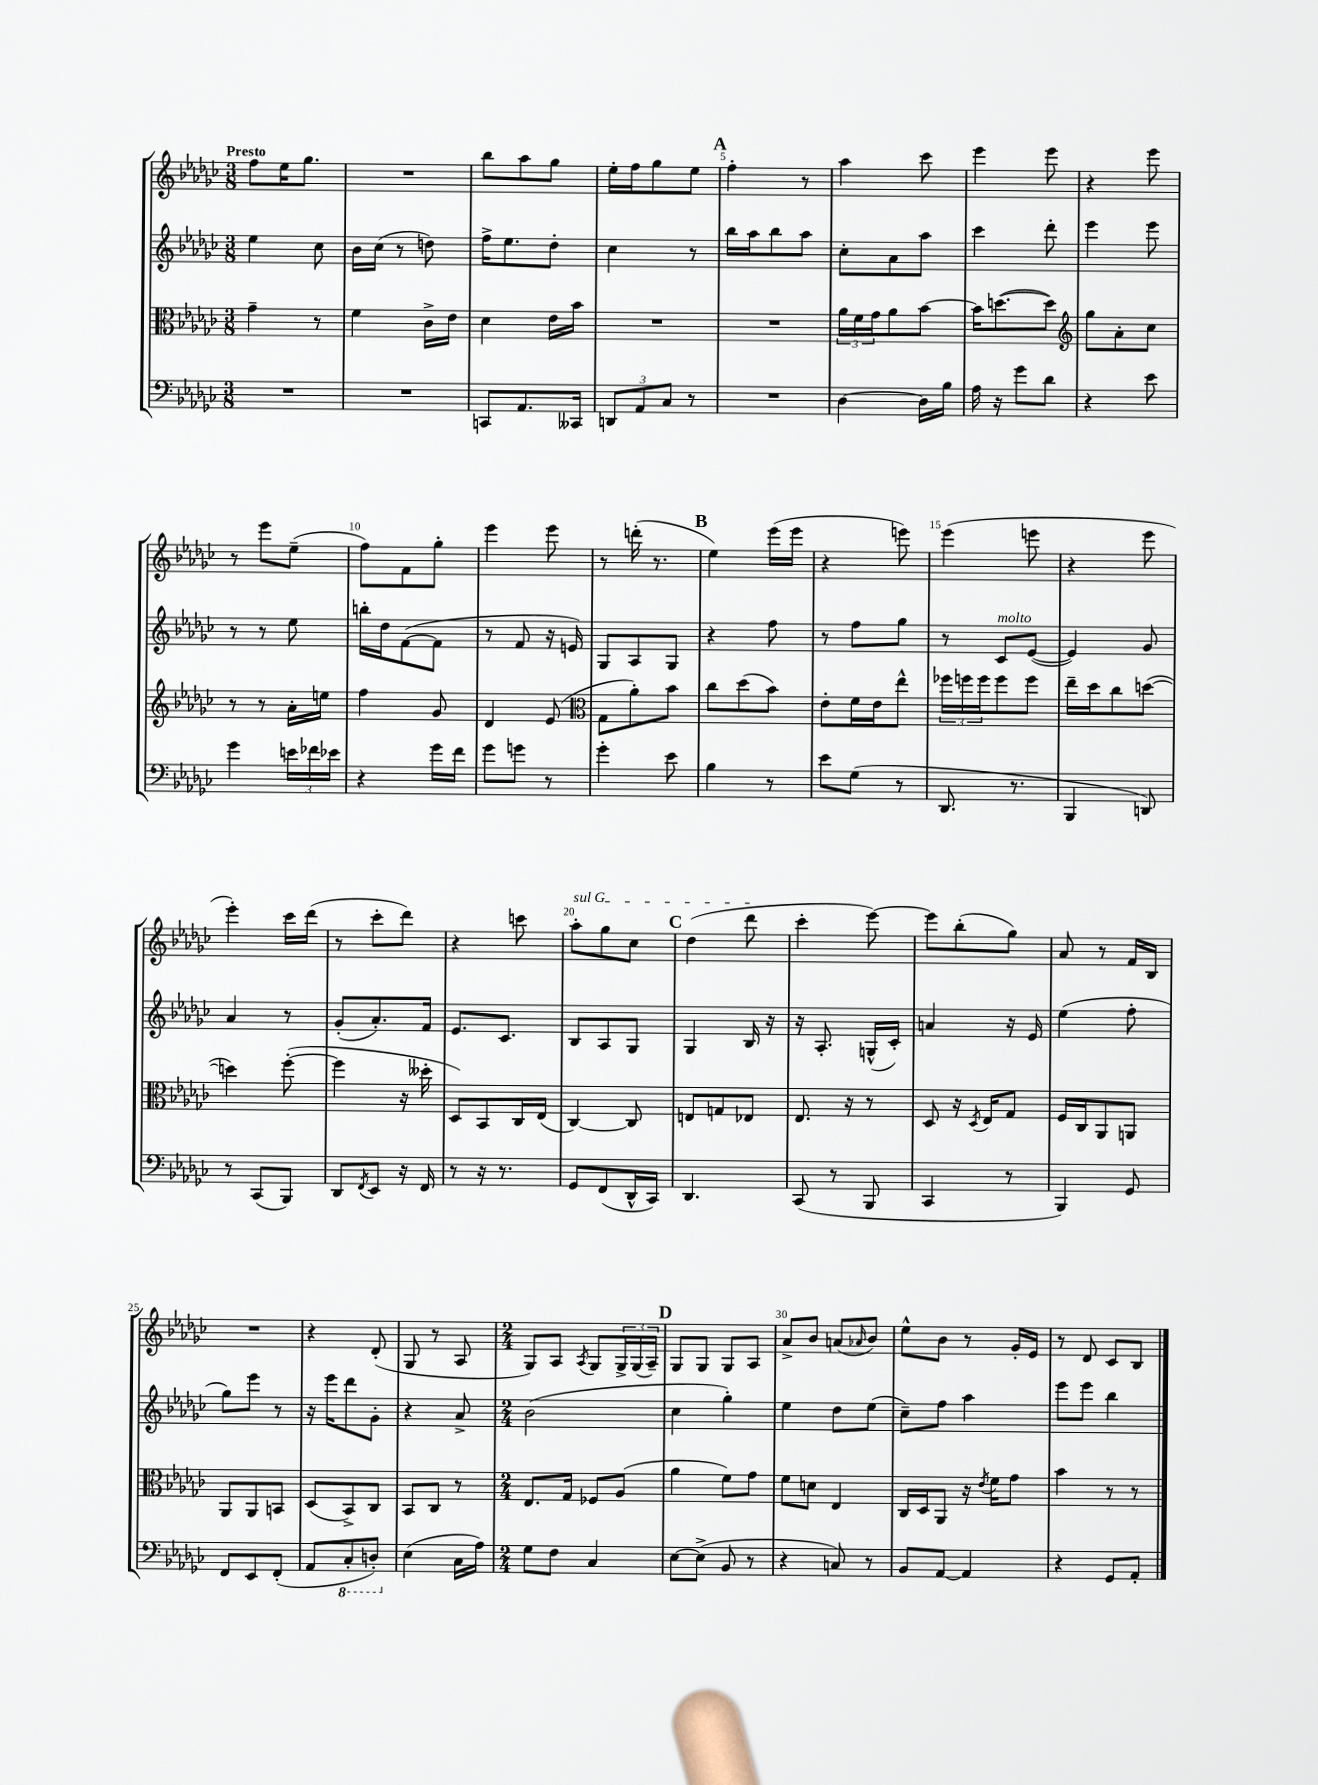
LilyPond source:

<<
\new StaffGroup <<
\new Staff = "s0" {
    \clef treble \key ges \major \numericTimeSignature \time 3/8 \tempo "Presto"
    f''8 ees''16 ges''8. |
    R4. |
    bes''8 aes''8 ges''8 |
    ees''16-. f''16 ges''8 ees''8 |
    \mark \markup { \bold "A" } f''4-. r8 |
    aes''4 ces'''8 |
    ees'''4 ees'''8 |
    r4 ees'''8 |
    r8 ees'''8 ees''8--( |
    f''8) f'8 ges''8-. |
    ees'''4 ees'''8 |
    r8 d'''16-.( r8. |
    \mark \markup { \bold "B" } ees''4) ees'''16( ees'''16 |
    r4 e'''8) |
    ees'''4( e'''8 |
    r4 ees'''8 |
    ees'''4-.) ces'''16 des'''16( |
    r8 ces'''8-. des'''8) |
    r4 c'''8 |
    \once \override TextSpanner.bound-details.left.text = \markup { \italic "sul G" } aes''8-.\startTextSpan ges''8 ces''8 |
    \mark \markup { \bold "C" } des''4( des'''8\stopTextSpan |
    ces'''4-. ees'''8~) |
    ees'''8 bes''8-.( ges''8) |
    aes'8 r8 f'16 bes16 |
    R4. |
    r4 des'8-.( |
    ges8 r8 aes8 |
    \numericTimeSignature \time 2/4 ges8) aes8 \acciaccatura { aes8 } ges8 \tuplet 3/2 { ges16-> ges16( aes16--) } |
    \mark \markup { \bold "D" } ges8 ges8 ges8 aes8 |
    aes'8-> bes'8 a'8( \grace { aes'16 } bes'8) |
    ees''8-^ bes'8 r8 ges'16-. ees'16 |
    r8 des'8 ces'8 bes8 \bar "|." |
}
\new Staff = "s1" {
    \clef treble \key ges \major \numericTimeSignature \time 3/8
    ees''4 ces''8 |
    bes'16 ces''16( r8 d''8) |
    f''16-> ees''8. des''8-. |
    ces''4 r8 |
    \mark \markup { \bold "A" } bes''16 aes''16 bes''8 aes''8 |
    ces''8-. aes'8 aes''8 |
    ces'''4 des'''8-. |
    ees'''4 ees'''8 |
    r8 r8 ees''8 |
    b''16-. des''16 f'8~( f'8 |
    r8 f'8 r16 e'16) |
    ges8 aes8 ges8 |
    \mark \markup { \bold "B" } r4 f''8 |
    r8 f''8 ges''8 |
    r8 ces'8^\markup { \italic "molto" } ees'8~( |
    ees'4) ges'8 |
    aes'4 r8 |
    ges'8-.( aes'8.-.) f'16 |
    ees'8. ces'8. |
    bes8 aes8 ges8 |
    \mark \markup { \bold "C" } ges4 bes16 r16 |
    r16 aes8.-. g16-^( ces'16-.) |
    a'4 r16 ees'16 |
    ees''4( f''8-. |
    ges''8) ees'''8 r8 |
    r16 ees'''16 des'''8 ges'8-. |
    r4 aes'8-> |
    \numericTimeSignature \time 2/4 bes'2( |
    \mark \markup { \bold "D" } ces''4 ges''4-.) |
    ees''4 des''8 ees''8( |
    ces''8--) f''8 aes''4 |
    ees'''8 ees'''8 bes''4 \bar "|." |
}
\new Staff = "s2" {
    \clef alto \key ges \major \numericTimeSignature \time 3/8
    ges'4-- r8 |
    f'4 ces'16-> ees'16 |
    des'4 ees'16 bes'16 |
    R4. |
    \mark \markup { \bold "A" } R4. |
    \tuplet 3/2 { aes'16 f'16 ges'16 } aes'8 bes'8~ |
    bes'16 d''8.~( d''8) |
    \clef treble ges''8 aes'8-. ces''8 |
    r8 r8 aes'16-. e''16 |
    f''4 ges'8 |
    des'4 ees'8( |
    \clef alto ges8 aes'8-.) bes'8 |
    \mark \markup { \bold "B" } ces''8 des''8( bes'8) |
    ees'8-. f'16 ees'16 ees''8-^ |
    \tuplet 3/2 { fes''16 f''16 f''16 } f''8 f''8 |
    ees''16-- des''16 ces''8 d''8~( |
    d''4) f''8~-.( |
    f''4 r16 deses''16-. |
    des8) bes,8 ces16 ees16( |
    ces4~) ces8 |
    \mark \markup { \bold "C" } e8 g8 ees8 |
    ees8. r16 r8 |
    des8 r16 \acciaccatura { des8 } ees16 ges8 |
    f16 ces16 aes,8 a,8 |
    aes,8 aes,8 b,8 |
    des8( bes,8->) ces8 |
    bes,8 ces8 r8 |
    \numericTimeSignature \time 2/4 ees8. ges16 fes8 aes8( |
    \mark \markup { \bold "D" } aes'4 f'8) ges'8 |
    f'8 d'8 ees4 |
    ces16 des16 aes,8 r16 \acciaccatura { ees'8 } f'16 ges'8 |
    bes'4 r8 r8 \bar "|." |
}
\new Staff = "s3" {
    \clef bass \key ges \major \numericTimeSignature \time 3/8
    R4. |
    R4. |
    c,8 aes,8. ceses,16 |
    \tuplet 3/2 { d,8 aes,8 ces8 } r8 |
    \mark \markup { \bold "A" } R4. |
    des4~ des16 bes16 |
    aes16 r16 ges'8 des'8 |
    r4 ees'8 |
    ges'4 \tuplet 3/2 { e'16 fes'16 ees'16 } |
    r4 ges'16 f'16 |
    ges'8 g'8 r8 |
    ges'4-. ees'8 |
    \mark \markup { \bold "B" } bes4 r8 |
    ees'8 ges8( r8 |
    des,8. r8. |
    bes,,4 d,8) |
    r8 ces,8( bes,,8) |
    des,8 \acciaccatura { f,8 } ees,8 r16 f,16 |
    r8 r16 r8. |
    ges,8 f,8( des,16-^ ces,16) |
    \mark \markup { \bold "C" } des,4. |
    ces,8( r8 bes,,8 |
    ces,4 r8 |
    bes,,4) ges,8 |
    f,8 ees,8 f,8-.( |
    aes,8 \ottava #-1 ces,8-. d,8-.) \ottava #0 |
    ees4( ces16 aes16) |
    \numericTimeSignature \time 2/4 ges8 f8 ces4 |
    \mark \markup { \bold "D" } ees8~ ees8->( bes,8 r8 |
    r4 c8) r8 |
    bes,8 aes,8~ aes,4 |
    r4 ges,8 aes,8-. \bar "|." |
}
>>
>>
\layout { \context { \Score \override BarNumber.break-visibility = ##(#f #t #t) barNumberVisibility = #(every-nth-bar-number-visible 5) } }
